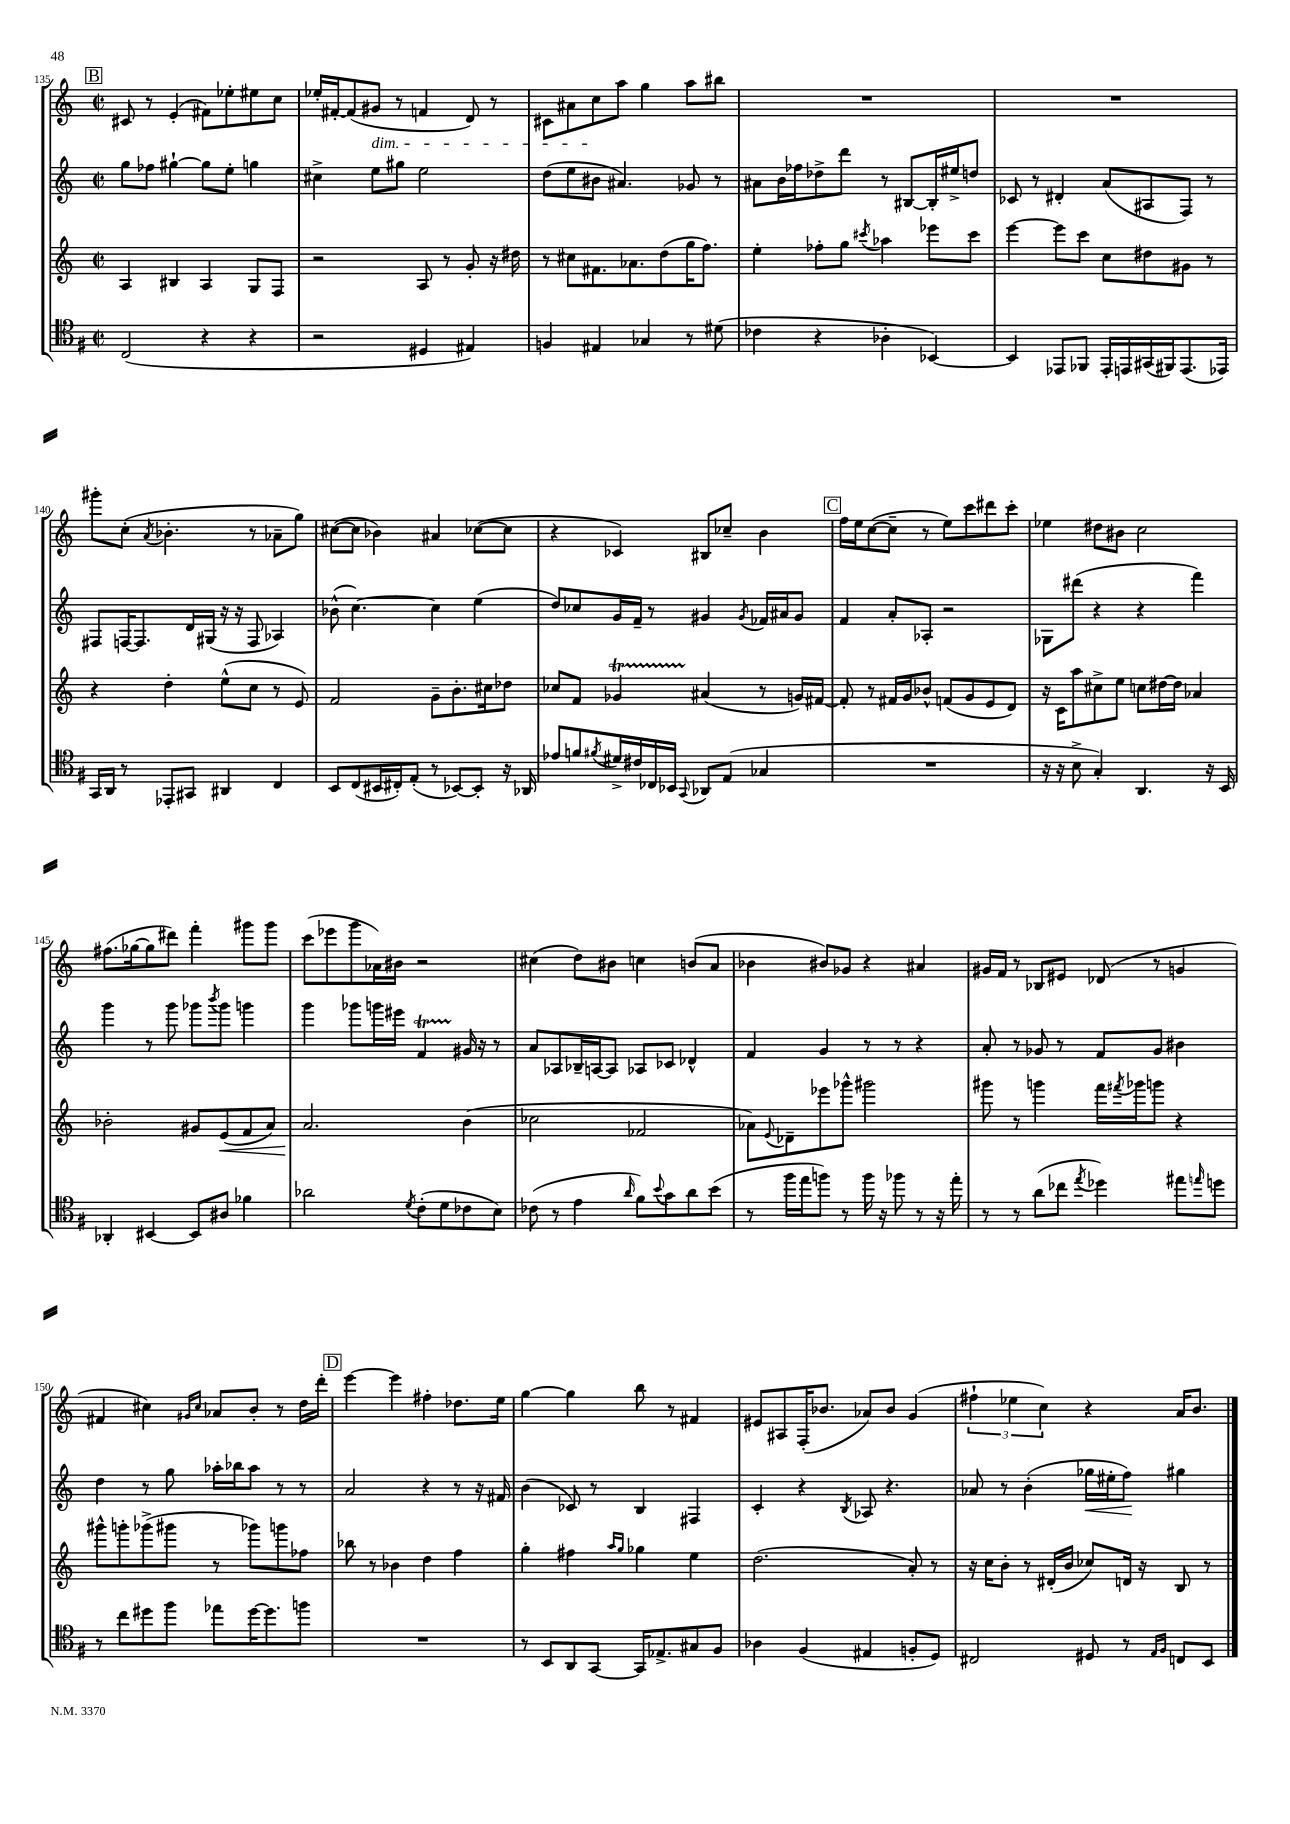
<<
\new StaffGroup <<
\new Staff = "s0" {
    \clef treble \key c \major \defaultTimeSignature \time 2/2
    \mark \markup { \box "B" } cis'8 r8 e'4-.( fis'8) ees''8-. eis''8 c''8 |
    ees''16-. fis'16~-. fis'8( gis'8\dim r8 f'4 d'8) r8 |
    cis'8 ais'8 c''8\! a''8 g''4 a''8 bis''8 |
    R1 |
    R1 |
    gis'''8-. c''8-.( \acciaccatura { a'8 } bes'4.-. r8 aes'8-- g''8) |
    cis''8~( cis''8 bes'4) ais'4 ces''8~( ces''8 |
    r4 ces'4) bis8 ces''8-- b'4 |
    \mark \markup { \box "C" } f''16 e''16 c''8~( c''8-- r8 e''8) c'''8 dis'''8 c'''8-. |
    ees''4 dis''8 bis'8 c''2 |
    fis''8.( ges''16~ ges''8 dis'''8) f'''4-. gis'''8 gis'''8 |
    c'''8( ees'''8 g'''8 aes'16) bis'16 r2 |
    cis''4( d''8) bis'8 c''4 b'8( a'8 |
    bes'4 bis'8) ges'8 r4 ais'4 |
    gis'16 f'16 r8 bes8 eis'8 des'8( r8 g'4 |
    fis'4 cis''4) \grace { gis'16 cis''16 } aes'8 b'8-. r8 d''16 d'''16-. |
    \mark \markup { \box "D" } e'''4~ e'''4 fis''4-. des''8. e''16 |
    g''4~ g''4 b''8 r8 fis'4 |
    eis'8 ais8 f16-.( bes'8. aes'8) bes'8 g'4( |
    \tuplet 3/2 { fis''4-! ees''4 c''4) } r4 a'16 b'8. \bar "|." |
}
\new Staff = "s1" {
    \clef treble \key c \major \defaultTimeSignature \time 2/2
    \mark \markup { \box "B" } g''8 fes''8 gis''4~-! gis''8 e''8-. g''4 |
    cis''4-> e''8 gis''8 e''2 |
    d''8( e''8 bis'8 ais'4.) ges'8 r8 |
    ais'8 b'16 fes''16 des''8-> d'''8 r8 bis8~ bis16-. eis''16-> d''8 |
    ces'8 r8 dis'4-. a'8( ais8 f8) r8 |
    fis8 f16~ f8. d'16 gis16( r16 r16 f8 aes4) |
    bes'8-^( c''4.~) c''4 e''4( |
    d''8) ces''8 g'16 f'16-- r8 gis'4 \acciaccatura { gis'8 } fes'16 ais'16 gis'8 |
    \mark \markup { \box "C" } f'4 a'8-. aes8-. r2 |
    ges8 dis'''8( r4 r4 f'''4) |
    g'''4 r8 g'''8 ges'''8 \acciaccatura { b'''8 } ges'''8 g'''4 |
    g'''4 ges'''8 g'''16 eis'''16 f'4\startTrillSpan gis'16\stopTrillSpan r16 r8 |
    a'8 aes8 bes16-- a16~ a8 aes8 ces'8 des'4-^ |
    f'4 g'4 r8 r8 r4 |
    a'8-. r8 ges'8 r8 f'8 ges'8 bis'4 |
    d''4 r8 g''8 aes''16-. bes''16 aes''8 r8 r8 |
    \mark \markup { \box "D" } a'2 r4 r8 r16 fis'16 |
    b'4( ces'8) r8 b4 fis4 |
    c'4-. r4 \acciaccatura { b8 } aes8 r4. |
    aes'8 r8 b'4-.( ges''16\< eis''16-. f''8\!) gis''4 \bar "|." |
}
\new Staff = "s2" {
    \clef treble \key c \major \defaultTimeSignature \time 2/2
    \mark \markup { \box "B" } a4 bis4 a4 g8 f8 |
    r2 a8 r8 g'8-. r16 dis''16 |
    r8 cis''8 fis'8. aes'8. d''8( g''16 f''8.) |
    e''4-. fes''8-. g''8 \acciaccatura { cis'''8 } aes''4 ees'''8 cis'''8 |
    e'''4~ e'''8 c'''8 c''8 dis''8 gis'8 r8 |
    r4 d''4-. e''8-^( c''8 r8 e'8) |
    f'2 g'8-- b'8.-. cis''16 des''8 |
    ces''8 f'8 ges'4\startTrillSpan ais'4\stopTrillSpan( r8 g'16) fis'16~ |
    \mark \markup { \box "C" } fis'8-. r8 fis'16 g'16 bes'8-^ f'8( g'8 e'8 d'8) |
    r16 c'16 a''8 cis''8-> e''8 c''8 dis''16~ dis''16 aes'4 |
    bes'2-. gis'8 e'8\<( f'8 a'8) |
    a'2.\! b'4( |
    ces''2 fes'2 |
    aes'8) \appoggiatura { e'8 } des'8-- ees'''8 ges'''8-^ gis'''2 |
    gis'''8 r8 g'''4 f'''16 \acciaccatura { fis'''8 } ges'''16 g'''8 r4 |
    gis'''8-^ g'''8-. ges'''8->( gis'''8 r8 ges'''8) g'''8 fes''8 |
    \mark \markup { \box "D" } bes''8 r8 bes'4 d''4 f''4 |
    g''4-. fis''4 \grace { a''16 g''16 } ges''4 e''4 |
    d''2.( a'8-.) r8 |
    r16 c''16 b'8-. r8 dis'16-.( b'16 ces''8) d'16 r16 b8 r8 \bar "|." |
}
\new Staff = "s3" {
    \clef tenor \key g \major \defaultTimeSignature \time 2/2
    \mark \markup { \box "B" } c2( r4 r4 |
    r2 dis4 eis4) |
    f4 eis4 ges4 r8 dis'8( |
    ces'4 r4 aes4-. bes,4~) |
    bes,4 ees,8 fes,8 ees,16-. e,16 gis,16( fis,16) e,8.( ees,16) |
    g,16 a,16 r8 ees,8-. gis,8 ais,4 c4 |
    b,8 c8( bis,16 cis16-.) e8-.( r8 bes,8~) bes,8-. r16 aes,16 |
    ees'8 f'8 \acciaccatura { fis'8 } dis'16-> cis'16 ces16 bes,16 \appoggiatura { g,8 } aes,8 e8( ges4 |
    \mark \markup { \box "C" } R1 |
    r16 r16 b8-> g4-.) a,4. r16 b,16 |
    aes,4-. bis,4~ bis,8 ais8 fes'4 |
    aes'2 \acciaccatura { d'8 } c'8-.( d'8 ces'8 b8) |
    ces'8( r8 e'4 \grace { a'16 } fis'8) \appoggiatura { b'8 } g'8 a'8 b'8( |
    r8 fis''16 e''16 f''8) r8 f''16 r16 fes''8 r8 r16 e''16-. |
    r8 r8 a'8( ces''8 \acciaccatura { e''8 } des''4) eis''8 \grace { e''16 } d''8 |
    r8 c''8 dis''8 fis''8 ees''8 dis''16~ dis''8. f''8 |
    \mark \markup { \box "D" } R1 |
    r8 b,8 a,8 g,8~ g,16 ees8.-> gis8 fis8 |
    aes4 fis4( eis4 f8-. d8) |
    cis2 dis8 r8 \grace { e16 fis16 } c8 b,8 \bar "|." |
}
>>
>>
\layout { \context { \Score currentBarNumber = #135 } }
